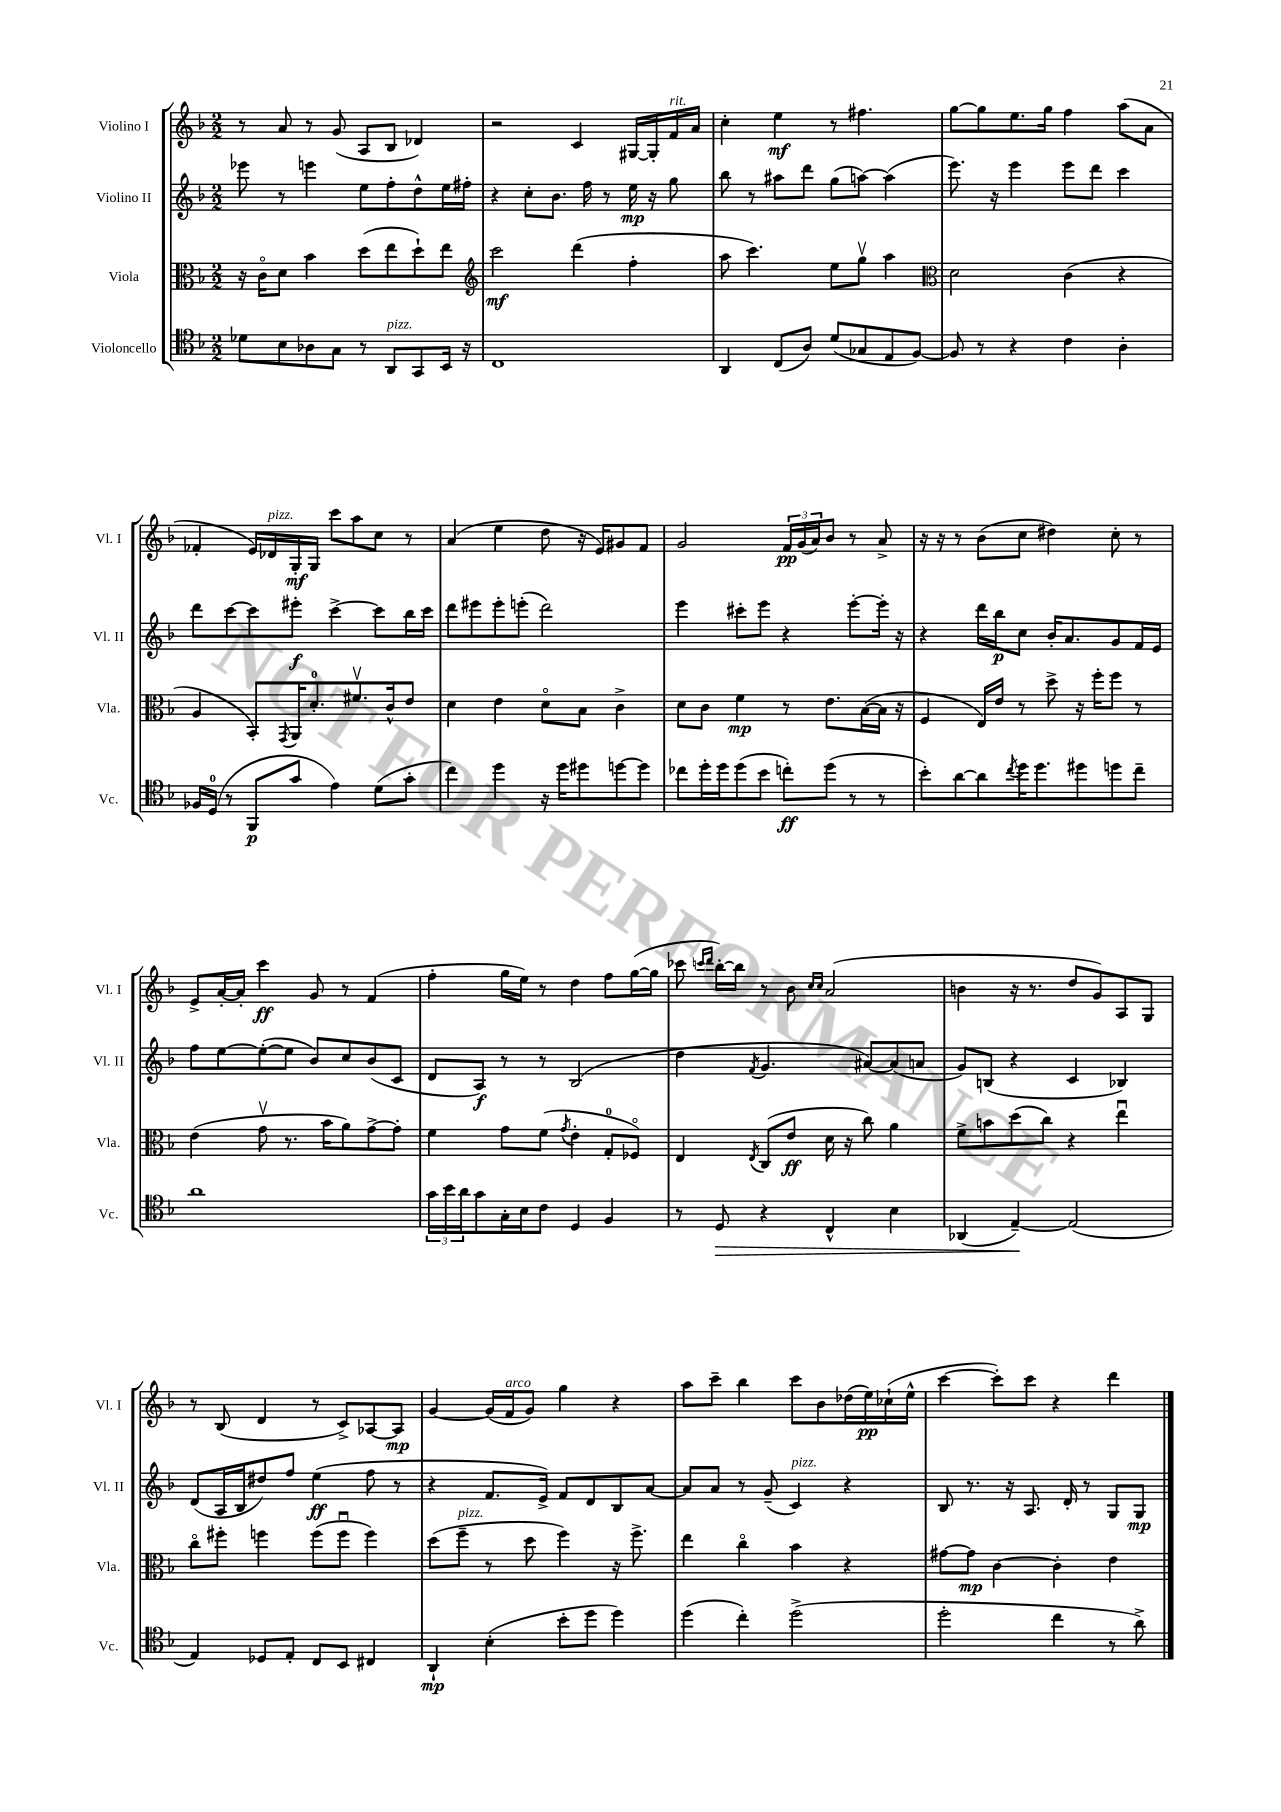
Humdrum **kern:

**kern	**dynam	**kern	**dynam	**kern	**dynam	**kern	**dynam
*part4	*part4	*part3	*part3	*part2	*part2	*part1	*part1
*staff4	*staff4	*staff3	*staff3	*staff2	*staff2	*staff1	*staff1
*I"Violoncello	*	*I"Viola	*	*I"Violino II	*	*I"Violino I	*
*I'Vc.	*	*I'Vla.	*	*I'Vl. II	*	*I'Vl. I	*
*clefC4	*	*clefC3	*	*clefG2	*	*clefG2	*
*k[b-]	*	*k[b-]	*	*k[b-]	*	*k[b-]	*
*M2/2	*	*M2/2	*	*M2/2	*	*M2/2	*
=6	=6	=6	=6	=6	=6	=6	=6
8d-X\L	.	16r	.	8eee-X\	.	8r	.
.	.	16c\KL	.	.	.	.	.
8B-\	.	8d\J	.	8r	.	8a/	.
8A-X\	.	4b-\	.	4eeen\	.	8r	.
8G\J	.	.	.	.	.	(8g/	.
8r	.	(8dd\L	.	8ee\L	.	8A/L	.
!LO:TX:a:i:t=pizz.	!	!	!	!	!	!	!
8AA/L	.	8ee\	.	8ff'\	.	8B-/J	.
8GG/	.	8dd`\)	.	8dd^^\	.	4d-X/)	.
16BB-/Jk	.	8ee\J	.	16ee\L	.	.	.
16r	.	.	.	16ff#X'\JJ	.	.	.
=7	=7	=7	=7	=7	=7	=7	=7
*	*	*clefG2	*	*	*	*	*
1C	.	2ccc\	mf	4r	.	2r	.
.	.	.	.	8cc'\L	.	.	.
.	.	.	.	8.b-\J	.	.	.
.	.	(4ddd\	.	.	.	4c/	.
.	.	.	.	16ff\	.	.	.
.	.	.	.	8r	.	.	.
.	.	4ff'\	.	16ee\	mp	[16G#X/LL	.
.	.	.	.	16r	.	16G#'/]	.
!	!	!	!	!	!	!LO:TX:a:i:t=rit.	!
.	.	.	.	8gg\	.	16f/	.
.	.	.	.	.	.	16a/JJ	.
=8	=8	=8	=8	=8	=8	=8	=8
4AA/	.	8aa\	.	8bb-\	.	4cc'\	.
.	.	4.ccc\)	.	8r	.	.	.
(8C/L	.	.	.	8aa#X\L	.	4ee\	mf
8A/J)	.	.	.	8ddd\J	.	.	.
(8d/L	.	8ee\L	.	(8gg\L	.	8r	.
8G-X/	.	8ggv\J	.	[8aan\J)	.	4.ff#X\	.
8E/	.	4aa\	.	(4aa\]	.	.	.
[8F/J)	.	.	.	.	.	.	.
=9	=9	=9	=9	=9	=9	=9	=9
*	*	*clefC3	*	*	*	*	*
8F/]	.	2d\	.	8.eee\)	.	[8gg\L	.
8r	.	.	.	.	.	8gg\]	.
.	.	.	.	16r	.	.	.
4r	.	.	.	4eee\	.	8.ee\	.
.	.	.	.	.	.	16gg\Jk	.
4c\	.	(4c\	.	8eee\L	.	4ff\	.
.	.	.	.	8ddd\J	.	.	.
4A'\	.	4r	.	4ccc\	.	(8aa\L	.
.	.	.	.	.	.	8a\J	.
!!LO:LB:g=z
=10	=10	=10	=10	=10	=10	=10	=10
16F-X/LL	.	4A/	.	8ddd\L	.	4f-X'/	.
(16D/JJ	.	.	.	.	.	.	.
8r	.	.	.	[8ccc\	.	.	.
8FF/L	p	8BB-'/L)	.	8ccc\]	.	16e/LL)	.
!	!	!	!	!	!	!LO:TX:a:i:t=pizz.	!
.	.	.	.	.	.	16d-X/	.
.	.	8qGG/	.	.	.	.	.
8g/J	.	16AA/K	.	8eee#X'\J	f	16G'/	mf
.	.	8.d'/	.	.	.	16G/JJ	.
4e\)	.	.	.	[4ccc^\	.	8ccc\L	.
.	.	8.f#Xv/	.	.	.	8aa\	.
(8d\L	.	.	.	8ccc\L]	.	8cc\J	.
.	.	16c^^/k	.	.	.	.	.
8g'\J	.	8e/J	.	16bb-\L	.	8r	.
.	.	.	.	16ccc\JJ	.	.	.
=11	=11	=11	=11	=11	=11	=11	=11
4cc\)	.	4d\	.	8ddd\L	.	(4a/	.
.	.	.	.	8eee#X\	.	.	.
4dd\	.	4e\	.	8eee#'\	.	4ee\	.
.	.	.	.	(8eeen'\J	.	.	.
16r	.	8d\L	.	2ddd\)	.	8dd\	.
16dd\KL	.	.	.	.	.	.	.
8dd#X\	.	8B-\J	.	.	.	16r	.
.	.	.	.	.	.	16e/KL)	.
[8ddn\	.	4c^\	.	.	.	8g#X/	.
8dd\J]	.	.	.	.	.	8f/J	.
=12	=12	=12	=12	=12	=12	=12	=12
8cc-X\L	.	8d\L	.	4eee\	.	2g/	.
16dd'\L	.	8c\J	.	.	.	.	.
16dd\J	.	.	.	.	.	.	.
(8dd\	.	4f\	mp	8ccc#X'\L	.	.	.
8b-\J	.	.	.	8eee\J	.	.	.
8ccn'\L)	ff	8r	.	4r	.	24f/LL	pp
.	.	.	.	.	.	(24g/	.
.	.	.	.	.	.	24a/J)	.
(8dd\J	.	8.e\L	.	.	.	8b-/J	.
8r	.	.	.	[8eee'\L	.	8r	.
.	.	([16B-\L	.	.	.	.	.
8r	.	16B-\JJ]	.	16eee'\Jk]	.	8a^/	.
.	.	16r	.	16r	.	.	.
=13	=13	=13	=13	=13	=13	=13	=13
8b-'\L)	.	4F/	.	4r	.	16r	.
.	.	.	.	.	.	16r	.
[8a\	.	.	.	.	.	8r	.
8a\]	.	16E/LL)	.	16ddd\LL	.	(8b-\L	.
.	.	16e/JJ	.	16bb-\J	p	.	.
8qcc/	.	.	.	.	.	.	.
16dd\K	.	8r	.	8cc\J	.	8cc\J	.
8.dd\	.	.	.	.	.	.	.
.	.	8dd^\	.	16b-'/KL	.	4dd#X\)	.
.	.	.	.	8.a/	.	.	.
8dd#X\	.	16r	.	.	.	.	.
.	.	16ff'\KL	.	.	.	.	.
8ddn\	.	8ff\J	.	8g/	.	8cc'\	.
8cc~\J	.	8r	.	16f/L	.	8r	.
.	.	.	.	16e/JJ	.	.	.
!!LO:LB:g=z
=14	=14	=14	=14	=14	=14	=14	=14
1a	.	(4e\	.	8ff\L	.	8e^/L	.
.	.	.	.	[8ee\	.	[16a'/L	.
.	.	.	.	.	.	16a'/JJ]	.
.	.	8gv\	.	(8ee'\_	.	4ccc\	ff
.	.	8.r	.	8ee\J]	.	.	.
.	.	.	.	8b-/L)	.	8g/	.
.	.	16b-\KL	.	.	.	.	.
.	.	8a\)	.	8cc/	.	8r	.
.	.	[8g^\	.	(8b-/	.	(4f/	.
.	.	8g'\J]	.	8c/J	.	.	.
=15	=15	=15	=15	=15	=15	=15	=15
24g\LL	.	4f\	.	8d/L	.	4ff'\	.
24b-\	.	.	.	.	.	.	.
24a\J	.	.	.	.	.	.	.
8g\	.	.	.	8A/J)	f	.	.
16G'\L	.	8g\L	.	8r	.	16gg\LL	.
16B-\J	.	.	.	.	.	16ee\JJ)	.
8c\J	.	(8f\J	.	8r	.	8r	.
.	.	8qg/	.	.	.	.	.
4D/	.	4e'\	.	(2B-/	.	4dd\	.
4F/	.	8G'/L	.	.	.	8ff\L	.
.	.	8F-X/J)	.	.	.	([16gg\L	.
.	.	.	.	.	.	16gg\JJ]	.
=16	=16	=16	=16	=16	=16	=16	=16
8r	.	4E/	.	4dd\	.	8ccc-X\	.
.	.	.	.	.	.	16qqcccn/LL	.
.	.	.	.	.	.	16qqddd/JJ	.
!	!LO:HP:b	!	!	!	!	!	!
8D/	>	.	.	.	.	[16bb-'\LL)	.
.	.	.	.	.	.	16bb-\JJ]	.
.	.	8qE/	.	8qf/	.	.	.
4r	.	(8C/L	.	4.g/	.	8r	.
.	.	8e/J	ff	.	.	8b-\	.
.	.	.	.	.	.	16qqcc/LL	.
.	.	.	.	.	.	16qqcc/JJ	.
4C^^/	.	16d\	.	.	.	(2a/	.
.	.	16r	.	.	.	.	.
.	.	8cc\)	.	[8a#X/L)	.	.	.
4B-\	.	4a\	.	(8a#/]	.	.	.
.	.	.	.	8an/J	.	.	.
=17	=17	=17	=17	=17	=17	=17	=17
(4AA-X/	.	8f^\L	.	8g/L)	.	4bn\	.
.	.	8bn\	.	(8Bn/J	.	.	.
[4E~/)	.	(8dd\	.	4r	.	16r	.
.	.	.	.	.	.	8.r	.
.	.	8cc\J)	.	.	.	.	.
(2E/]	]	4r	.	4c/	.	8dd/L	.
.	.	.	.	.	.	8g/)	.
.	.	4eeu\	.	4B-X/)	.	8A/	.
.	.	.	.	.	.	8G/J	.
!!LO:LB:g=z
=18	=18	=18	=18	=18	=18	=18	=18
4E/)	.	8cc\L	.	(8d/L	.	8r	.
.	.	8ff#X'\J	.	16A/L	.	(8B-/	.
.	.	.	.	16B-/J	.	.	.
8D-X/L	.	4ffn\	.	8dd#X/)	.	4d/	.
8E'/J	.	.	.	8ff/J	.	.	.
8C/L	.	(8ff\L	.	(4ee\	ff	8r	.
8BB-/J	.	8ffu\J	.	.	.	8c^/L)	.
4C#X/	.	4ff\)	.	8ff\	.	[8A-X/	.
.	.	.	.	8r	.	8A-/J]	mp
=19	=19	=19	=19	=19	=19	=19	=19
4AA`/	mp	(8dd\L	.	4r	.	[4g/	.
!	!	!LO:TX:a:i:t=pizz.	!	!	!	!	!
.	.	8ff~\J	.	.	.	.	.
(4B-'\	.	8r	.	8.f/L	.	(16g/LL]	.
!	!	!	!	!	!	!LO:TX:a:i:t=arco	!
.	.	.	.	.	.	16f/J	.
.	.	8dd\	.	.	.	8g/J)	.
.	.	.	.	16e^/Jk)	.	.	.
8b-'\L	.	4ff\)	.	8f/L	.	4gg\	.
8dd\J	.	.	.	8d/	.	.	.
4dd\)	.	16r	.	8B-/	.	4r	.
.	.	8.ff^\	.	.	.	.	.
.	.	.	.	[8a/J	.	.	.
=20	=20	=20	=20	=20	=20	=20	=20
(4dd\	.	4ee\	.	8a/L]	.	8aa\L	.
.	.	.	.	8a/J	.	8ccc~\J	.
4cc'\)	.	4cc\	.	8r	.	4bb-\	.
.	.	.	.	(8g~/	.	.	.
!	!	!	!	!LO:TX:a:i:t=pizz.	!	!	!
(2dd^\	.	4b-\	.	4c/)	.	8ccc\L	.
.	.	.	.	.	.	8b-\	.
.	.	4r	.	4r	.	(16dd-X\L	.
.	.	.	.	.	.	16ee\)	pp
.	.	.	.	.	.	(16cc-X`\	.
.	.	.	.	.	.	16ee^^\JJ	.
=21	=21	=21	=21	=21	=21	=21	=21
2dd'\	.	[8g#X\L	.	8B-/	.	[4ccc\	.
.	.	8g#\J]	mp	8.r	.	.	.
.	.	[4c\	.	.	.	8ccc'\L])	.
.	.	.	.	16r	.	.	.
.	.	.	.	8.A/	.	8ccc\J	.
4cc\	.	4c'\]	.	.	.	4r	.
.	.	.	.	16d'/	.	.	.
.	.	.	.	8r	.	.	.
8r	.	4e\	.	8G/L	.	4ddd\	.
8a^\)	.	.	.	8G/J	mp	.	.
==	==	==	==	==	==	==	==
*-	*-	*-	*-	*-	*-	*-	*-
